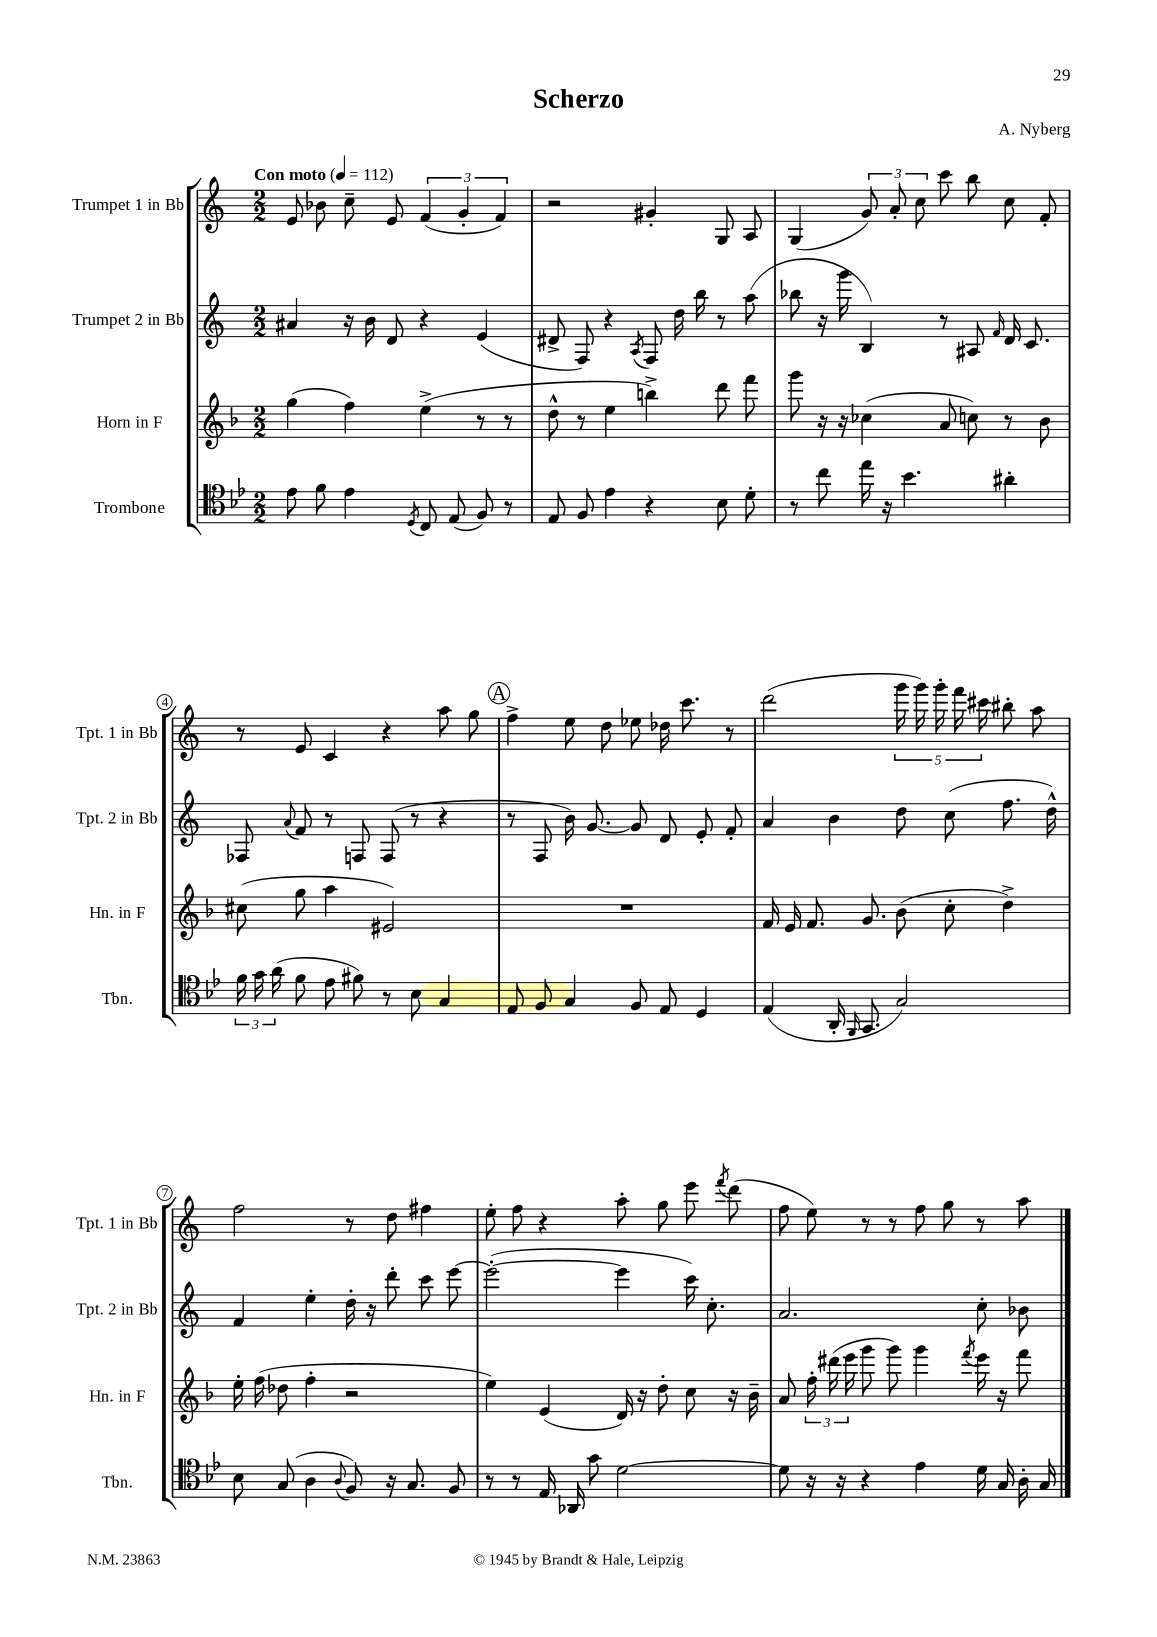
\header { title = "Scherzo" composer = "A. Nyberg" }
<<
\new StaffGroup <<
\new Staff = "s0" \with { instrumentName = "Trumpet 1 in Bb" shortInstrumentName = "Tpt. 1 in Bb" } {
    \clef treble \key c \major \numericTimeSignature \time 2/2 \tempo "Con moto" 4 = 112
    \autoBeamOff e'8 bes'8 c''8-- e'8 \tuplet 3/2 { f'4( g'4-. f'4) } |
    r2 gis'4-. g8 a8 |
    g4( \tuplet 3/2 { g'8) a'8-. c''8 } c'''8 b''8 c''8 f'8-. |
    r8 e'8 c'4 r4 a''8 g''8 |
    \mark \markup { \circle "A" } f''4-> e''8 d''8 ees''8 des''16 c'''8. r8 |
    d'''2( \tuplet 5/4 { g'''16 g'''16) g'''16-. f'''16 cis'''16 } bis''8-. a''8 |
    f''2 r8 d''8 fis''4 |
    e''8-. f''8 r4 a''8-. g''8 e'''8 \acciaccatura { f'''8 } d'''8( |
    f''8 e''8) r8 r8 f''8 g''8 r8 a''8 \bar "|." |
}
\new Staff = "s1" \with { instrumentName = "Trumpet 2 in Bb" shortInstrumentName = "Tpt. 2 in Bb" } {
    \clef treble \key c \major \numericTimeSignature \time 2/2
    \autoBeamOff ais'4 r16 b'16 d'8 r4 e'4( |
    dis'8-> f8) r4 \acciaccatura { a8 } f8 d''16 b''16 r8 a''8( |
    bes''8 r16 g'''16 b4) r8 ais8 \grace { f'16 } d'16 c'8. |
    fes8 \appoggiatura { a'8 } f'8 r8 f8 f8( r8 r4 |
    \mark \markup { \circle "A" } r8 f8 b'16) g'8.~ g'8 d'8 e'8-. f'8-. |
    a'4 b'4 d''8 c''8( f''8. d''16-^) |
    f'4 e''4-. d''16-. r16 d'''8-. c'''8 e'''8~ |
    e'''2~-.( e'''4 c'''16) c''8.-. |
    a'2. c''8-. bes'8 \bar "|." |
}
\new Staff = "s2" \with { instrumentName = "Horn in F" shortInstrumentName = "Hn. in F" } {
    \clef treble \key f \major \numericTimeSignature \time 2/2
    \autoBeamOff g''4( f''4) e''4->( r8 r8 |
    d''8-^ r8 e''4 b''4->) d'''8 f'''8 |
    g'''8 r16 r16 ces''4( a'8 c''8) r8 bes'8 |
    cis''8( g''8 a''4 eis'2) |
    \mark \markup { \circle "A" } R1 |
    f'16 e'16 f'8. g'8. bes'8( c''8-. d''4->) |
    e''16-. f''16( des''8 f''4-. r2 |
    e''4) e'4( d'16) r16 d''8-. c''8 r16 bes'16-- |
    a'8 \tuplet 3/2 { f''16-. dis'''16( e'''16 } g'''8 g'''8) g'''4 \acciaccatura { f'''8 } e'''16 r16 f'''8 \bar "|." |
}
\new Staff = "s3" \with { instrumentName = "Trombone" shortInstrumentName = "Tbn." } {
    \clef tenor \key bes \major \numericTimeSignature \time 2/2
    \autoBeamOff ees'8 f'8 ees'4 \acciaccatura { d8 } c8 ees8( f8) r8 |
    ees8 f8 ees'4 r4 bes8 d'8-. |
    r8 c''8 ees''16 r16 bes'4. ais'4-. |
    \tuplet 3/2 { f'16 g'16 a'16( } f'8 ees'8 fis'8) r8 bes8 g4 |
    \mark \markup { \circle "A" } ees8 f8 g4 f8 ees8 d4 |
    ees4( a,16-. \grace { f,16 } g,8. g2) |
    bes8 g8( a4 \appoggiatura { a8 } f8) r16 g8. f8 |
    r8 r8 ees16 aes,16 g'8 d'2~ |
    d'8 r16 r16 r4 ees'4 d'16 g16 a16-. g16 \bar "|." |
}
>>
>>
\layout { \context { \Score \override BarNumber.stencil = #(make-stencil-circler 0.1 0.3 ly:text-interface::print) } }
